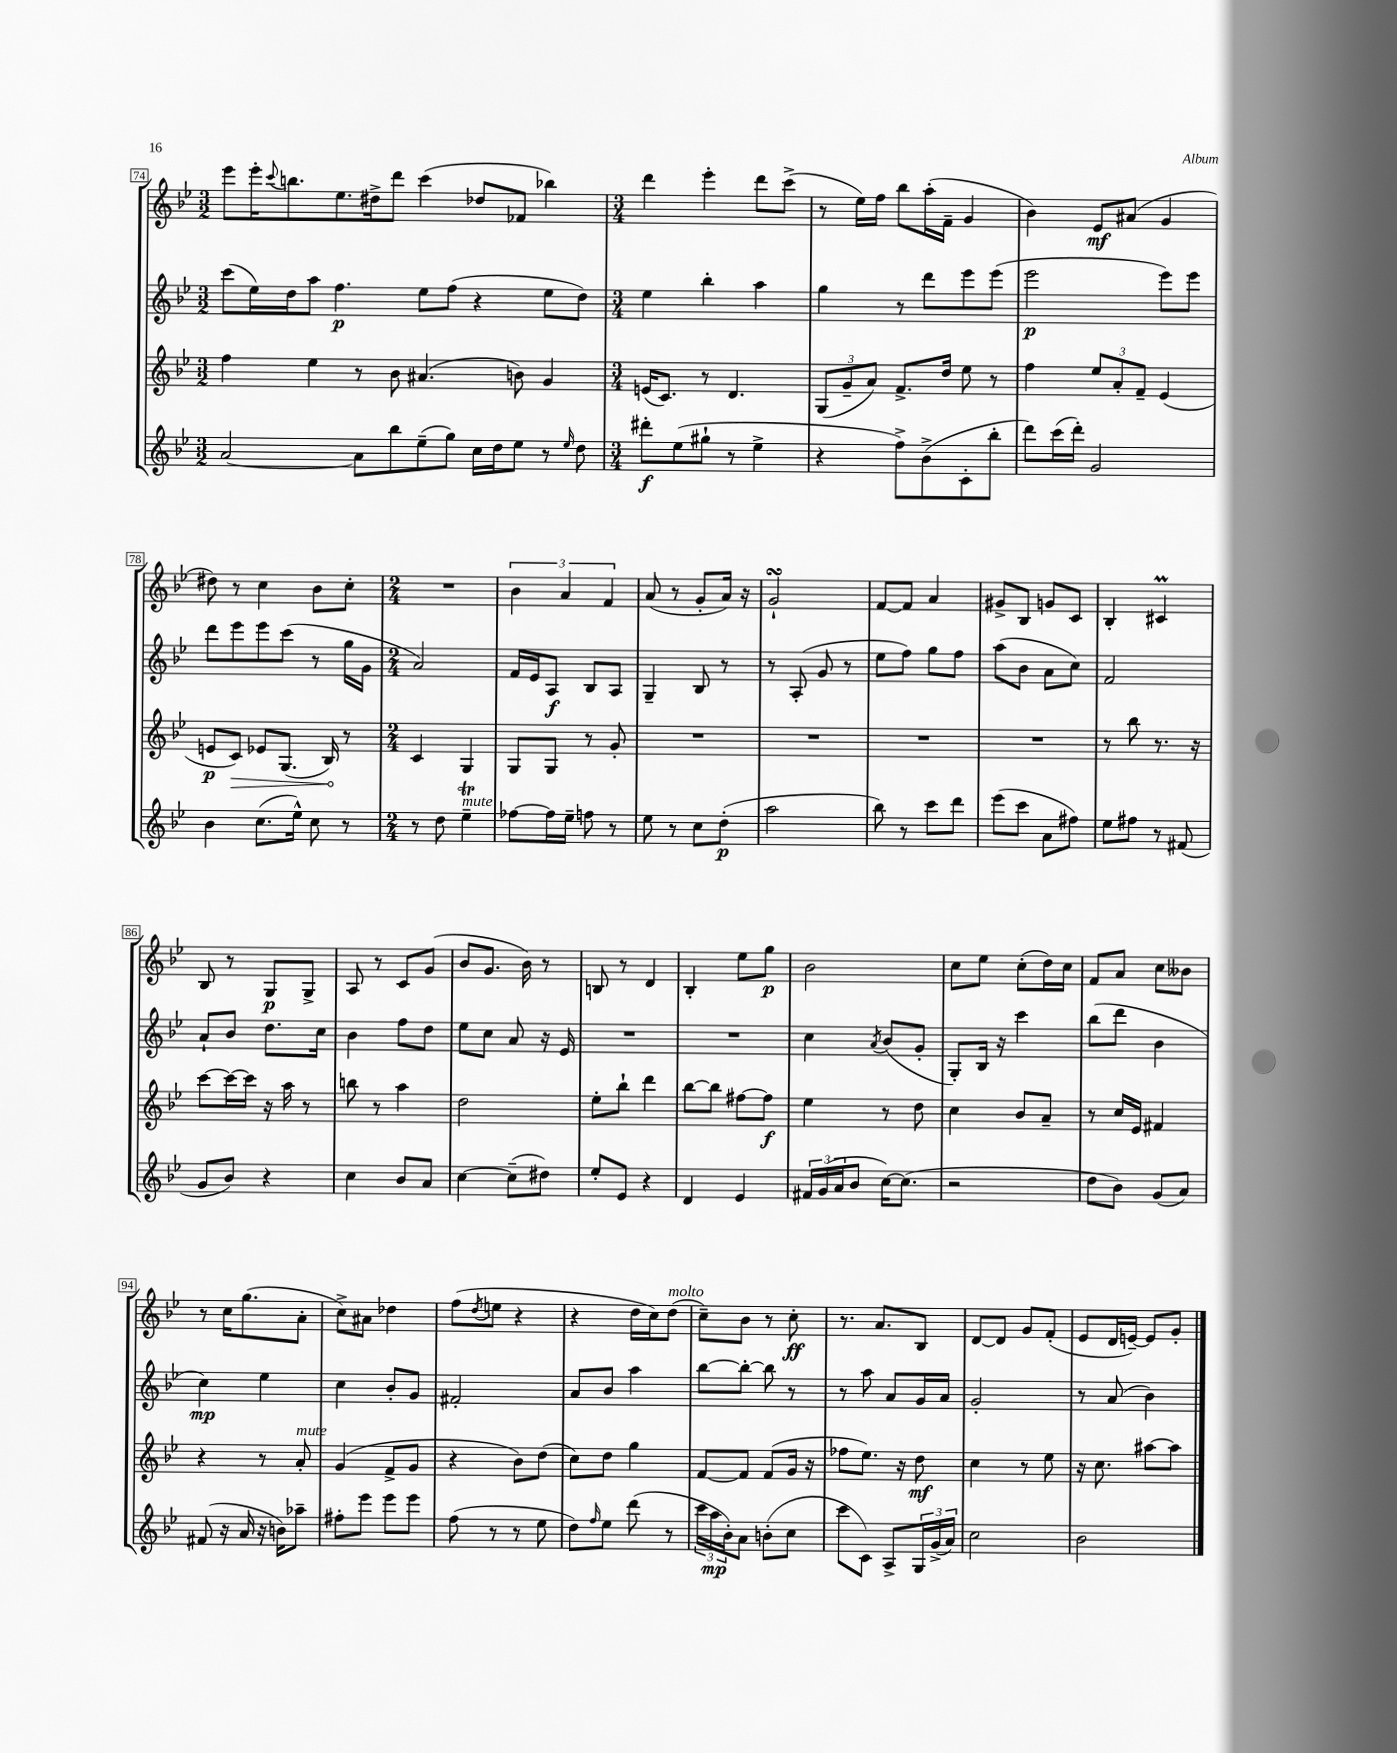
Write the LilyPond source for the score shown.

<<
\new StaffGroup <<
\new Staff = "s0" {
    \clef treble \key bes \major \numericTimeSignature \time 3/2
    ees'''8 ees'''16-. \appoggiatura { c'''8 } b''8. ees''8. dis''16-> d'''8 c'''4( des''8 fes'8 bes''4) |
    \numericTimeSignature \time 3/4 d'''4 ees'''4-. d'''8 c'''8->( |
    r8 ees''16) f''16 bes''8 a''16-.( f'16-- g'4 |
    bes'4) ees'8\mf ais'8( g'4 |
    dis''8) r8 c''4 bes'8 c''8-. |
    \numericTimeSignature \time 2/4 R2 |
    \tuplet 3/2 { bes'4 a'4 f'4 } |
    a'8( r8 g'8-. a'16) r16 |
    g'2-!\turn |
    f'8~ f'8 a'4 |
    gis'8-> bes8 g'8 c'8 |
    bes4-. cis'4\prall |
    bes8 r8 g8\p g8-> |
    a8 r8 c'8 g'8( |
    bes'8 g'8. bes'16) r8 |
    b8 r8 d'4 |
    bes4-. ees''8 g''8\p |
    bes'2 |
    c''8 ees''8 c''8-.( d''16) c''16 |
    f'8 a'8 c''8 beses'8 |
    r8 c''16 g''8.( a'8-. |
    c''8->) ais'8 des''4 |
    f''8( \acciaccatura { d''8 } e''8 r4 |
    r4 d''16 c''16) d''8^\markup { \italic "molto" }( |
    c''8--) bes'8 r8 c''8-.\ff |
    r8. a'8. bes8 |
    d'8~ d'8 g'8 f'8-.( |
    ees'8 d'16 e'16~--) e'8 g'8-. \bar "|." |
}
\new Staff = "s1" {
    \clef treble \key bes \major \numericTimeSignature \time 3/2
    c'''8( ees''16) d''16 a''8 f''4.\p ees''8 f''8( r4 ees''8 d''8) |
    \numericTimeSignature \time 3/4 ees''4 bes''4-. a''4 |
    g''4 r8 d'''8 ees'''8 ees'''8( |
    ees'''2\p ees'''8) ees'''8 |
    d'''8 ees'''8 ees'''8 c'''8( r8 g''16 g'16 |
    \numericTimeSignature \time 2/4 a'2) |
    f'16 ees'16 a8\f bes8 a8 |
    g4-- bes8 r8 |
    r8 a8-.( g'8 r8 |
    ees''8 f''8) g''8 f''8 |
    a''8( bes'8 a'8 c''8) |
    f'2 |
    a'8-! bes'8 d''8. c''16 |
    bes'4 f''8 d''8 |
    ees''8 c''8 a'8 r16 ees'16 |
    R2 |
    R2 |
    c''4 \acciaccatura { a'8 } bes'8( g'8-. |
    g8-.) bes16 r16 c'''4 |
    bes''8( d'''8 bes'4 |
    c''4\mp) ees''4 |
    c''4 bes'8-. g'8 |
    fis'2-. |
    a'8 bes'8 a''4 |
    bes''8~ bes''8~-. bes''8 r8 |
    r8 a''8 a'8 g'16 a'16 |
    g'2-. |
    r8 a'8( bes'4) \bar "|." |
}
\new Staff = "s2" {
    \clef treble \key bes \major \numericTimeSignature \time 3/2
    f''4 ees''4 r8 bes'8 ais'4.( b'8) g'4 |
    \numericTimeSignature \time 3/4 e'16( c'8.) r8 d'4. |
    \tuplet 3/2 { g8( g'8-- a'8) } f'8.-> d''16 ees''8 r8 |
    f''4 \tuplet 3/2 { ees''8 a'8-. f'8-- } ees'4( |
    e'8\p \once \override Hairpin.circled-tip = ##t c'8\>) ees'8 g8.( bes16\!) r8 |
    \numericTimeSignature \time 2/4 c'4 g4 |
    g8 g8 r8 g'8-. |
    R2 |
    R2 |
    R2 |
    R2 |
    r8 bes''8 r8. r16 |
    c'''8~ c'''16~ c'''16 r16 a''16 r8 |
    b''8 r8 a''4 |
    d''2 |
    ees''8-. bes''8-! d'''4 |
    bes''8~ bes''8 fis''8~ fis''8\f |
    ees''4 r8 d''8 |
    c''4 bes'8 a'8-- |
    r8 c''16 ees'16 fis'4 |
    r4 r8 a'8-.^\markup { \italic "mute" } |
    g'4( f'8-> g'8 |
    r4 bes'8) d''8( |
    c''8) d''8 g''4 |
    f'8~ f'8 f'8( g'16 r16 |
    fes''8 ees''8.) r16 d''8\mf |
    c''4 r8 ees''8 |
    r16 c''8. ais''8~ ais''8 \bar "|." |
}
\new Staff = "s3" {
    \clef treble \key bes \major \numericTimeSignature \time 3/2
    a'2~ a'8 bes''8 ees''8--( g''8) c''16 d''16 ees''8 r8 \grace { ees''16 } d''8 |
    \numericTimeSignature \time 3/4 dis'''8-.\f ees''8( gis''8-! r8 ees''4-> |
    r4 f''8->) bes'8->( c'8-. bes''8-. |
    d'''8) c'''16( d'''16-.) g'2 |
    bes'4 c''8.( ees''16-^) c''8 r8 |
    \numericTimeSignature \time 2/4 r8 d''8 ees''4--\trill^\markup { \italic "mute" } |
    fes''8~ fes''16 ees''16-- f''8 r8 |
    ees''8 r8 c''8 d''8-.\p( |
    a''2 |
    bes''8) r8 c'''8 d'''8 |
    ees'''8( c'''8 a'8 fis''8) |
    ees''8 fis''8 r8 fis'8( |
    g'8 bes'8) r4 |
    c''4 bes'8 a'8 |
    c''4~ c''8--( dis''8) |
    ees''8-. ees'8 r4 |
    d'4 ees'4 |
    \tuplet 3/2 { fis'16 g'16( a'16 } bes'8 c''16~) c''8.( |
    r2 |
    d''8 bes'8) g'8( a'8) |
    fis'8( r16 a'16 r16 b'16) aes''8-- |
    fis''8-. ees'''8 ees'''8 ees'''8 |
    f''8( r8 r8 ees''8 |
    d''8) \grace { f''16 } ees''8 d'''8( r8 |
    \tuplet 3/2 { c'''16 a''16\mp bes'16-.) } a'8 b'8-.( c''8 |
    c'''8 c'8) a8-> \tuplet 3/2 { g16 g'16->( a'16) } |
    c''2 |
    bes'2 \bar "|." |
}
>>
>>
\layout { \context { \Score currentBarNumber = #74 \override BarNumber.stencil = #(make-stencil-boxer 0.1 0.3 ly:text-interface::print) } }
